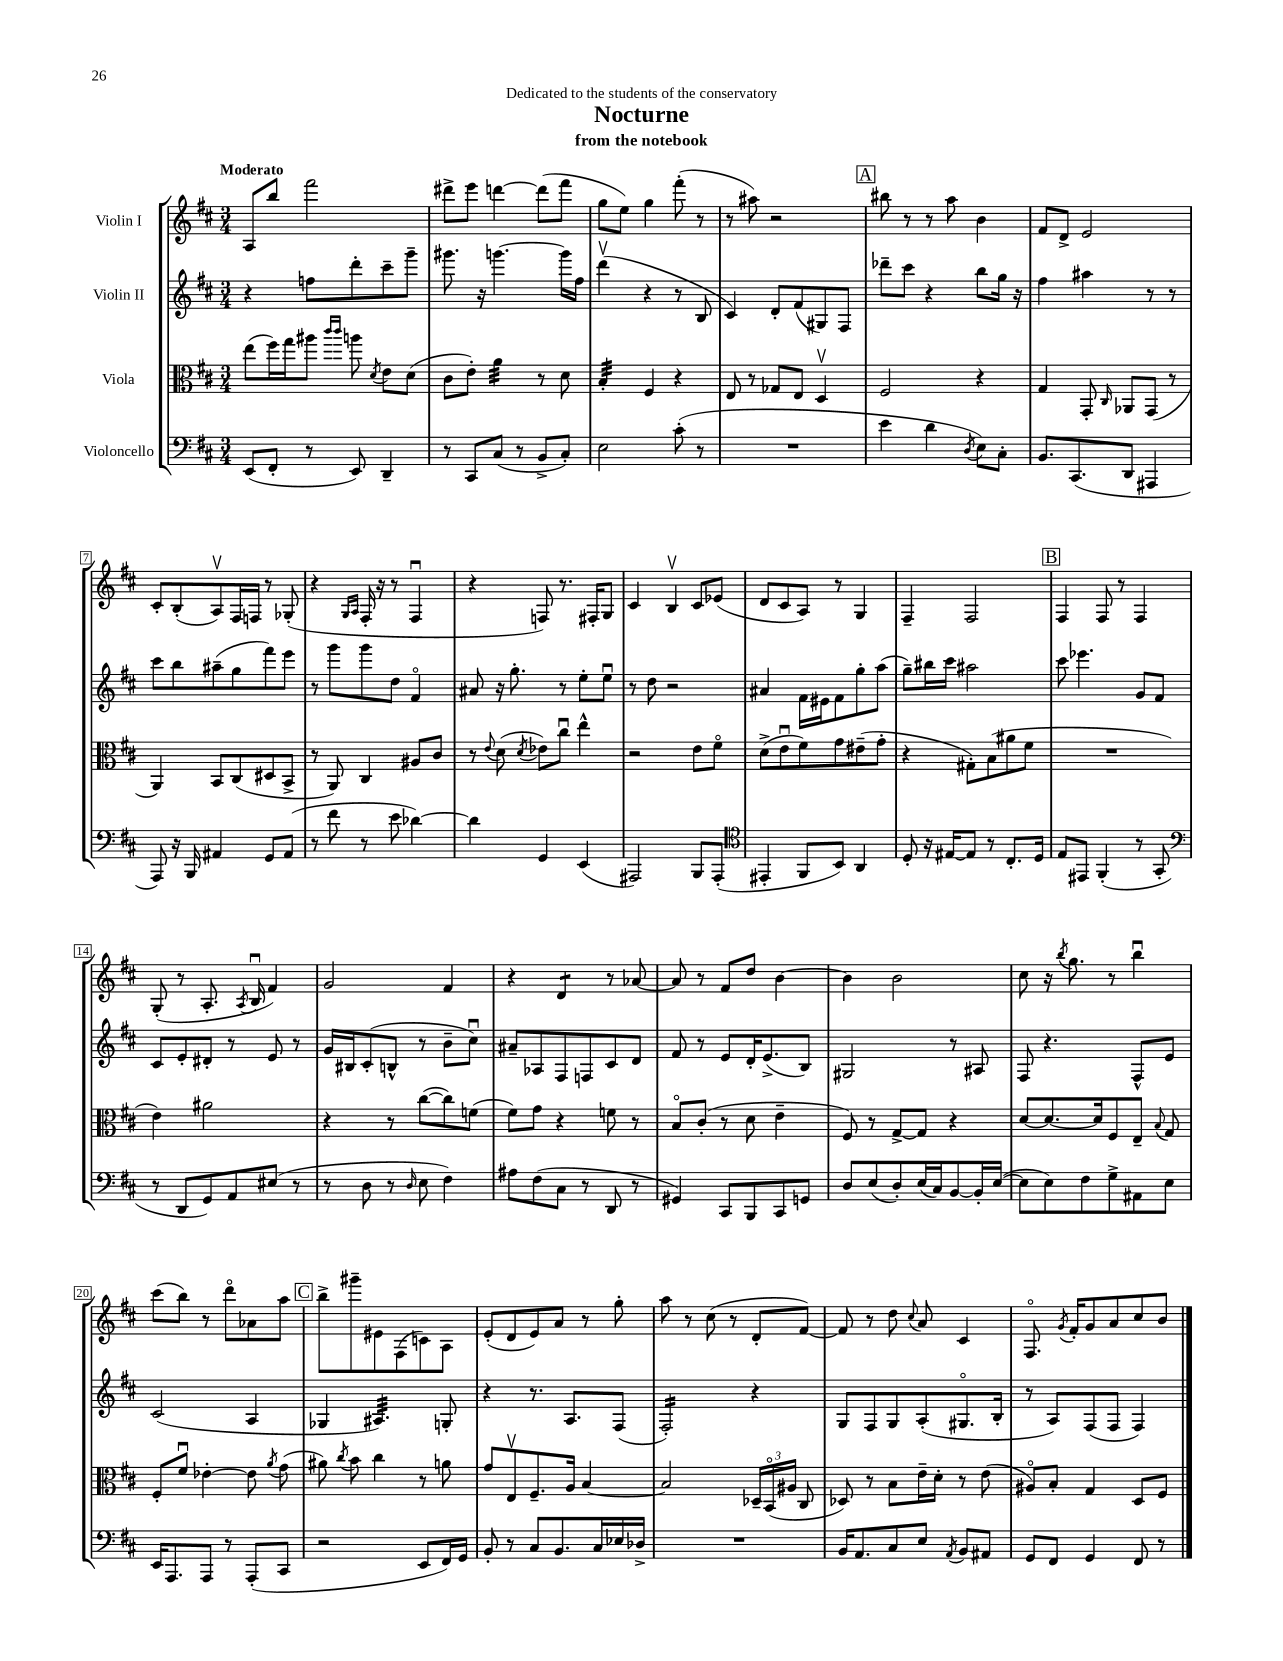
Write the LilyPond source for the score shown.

\header { title = "Nocturne" subtitle = "from the notebook" dedication = "Dedicated to the students of the conservatory" }
<<
\new StaffGroup <<
\new Staff = "s0" \with { instrumentName = "Violin I" } {
    \clef treble \key d \major \numericTimeSignature \time 3/4 \tempo "Moderato"
    \autoBeamOff a8[ b''8] fis'''2 |
    dis'''8[-> e'''8] d'''4~ d'''8[( fis'''8] |
    g''8[ e''8]) g''4 fis'''8-.( r8 |
    r8 ais''8) r2 |
    \mark \markup { \box "A" } bis''8 r8 r8 a''8 b'4 |
    fis'8[ d'8]-> e'2 |
    cis'8[-. b8-.( a8\upbow) fis16 f16] r8 ges8-.( |
    r4 \grace { g16[ a16] } fis16-. r16 r8 fis4\downbow |
    r4 f8) r8. fis16[-. g8] |
    cis'4 b4\upbow cis'8[ ees'8]( |
    d'8[ cis'8 a8]) r8 g4 |
    fis4-- fis2 |
    \mark \markup { \box "B" } fis4 fis8 r8 fis4 |
    g8-.( r8 a8.-. \acciaccatura { a8 } b16\downbow fis'4) |
    g'2 fis'4 |
    r4 d'4:8 r8 aes'8~ |
    aes'8 r8 fis'8[ d''8] b'4~ |
    b'4 b'2 |
    cis''8 r16 \acciaccatura { b''8 } g''8. r8 b''4\downbow |
    cis'''8[( b''8]) r8 d'''8[\flageolet aes'8 a''8] |
    \mark \markup { \box "C" } b''8[-> gis'''8-- eis'8 fis8( c'8) a8] |
    e'8[-.( d'8 e'8) a'8] r8 g''8-. |
    a''8 r8 cis''8( r8 d'8[-. fis'8]~) |
    fis'8 r8 d''8 \appoggiatura { cis''8 } a'8 cis'4 |
    fis8.\flageolet \acciaccatura { g'8 } fis'16[-. g'8 a'8 cis''8 b'8] \bar "|." |
}
\new Staff = "s1" \with { instrumentName = "Violin II" } {
    \clef treble \key d \major \numericTimeSignature \time 3/4
    \autoBeamOff r4 f''8[ d'''8-. cis'''8-- g'''8]-- |
    gis'''8. r16 g'''4.~ g'''16[ fis''16] |
    d'''4\upbow( r4 r8 b8 |
    cis'4) d'8[-. fis'8( gis8) fis8] |
    \mark \markup { \box "A" } des'''8[-- cis'''8] r4 b''8[ g''16] r16 |
    fis''4 ais''4 r8 r8 |
    cis'''8[ b''8 ais''8--( g''8 fis'''8) e'''8] |
    r8 g'''8[ g'''8 d''8] fis'4\flageolet |
    ais'8 r16 g''8.-. r8 e''8[-. e''8]\downbow |
    r8 d''8 r2 |
    ais'4 fis'16[ eis'16 fis'8 g''8-. a''8]( |
    g''8[--) bis''16 cis'''16] ais''2 |
    \mark \markup { \box "B" } cis'''8 ees'''4. g'8[ fis'8] |
    cis'8[ e'8-. dis'8]-. r8 e'8 r8 |
    g'16[ bis16 cis'8-.( b8]-^ r8 b'8[-- cis''8]\downbow) |
    ais'8[-- aes8 fis8 f8 cis'8 d'8] |
    fis'8 r8 e'8[ d'16-. e'8.->( b8]) |
    gis2 r8 ais8 |
    fis8 r4. fis8[-^ e'8] |
    cis'2( a4 |
    \mark \markup { \box "C" } ges4 ais4.:32) g8-. |
    r4 r8. a8.[ fis8]( |
    fis2:16-.) r4 |
    g8[ fis8 g8 a8-.( gis8.\flageolet b16]-. |
    r8 a8[) fis8( fis8] fis4) \bar "|." |
}
\new Staff = "s2" \with { instrumentName = "Viola" } {
    \clef alto \key d \major \numericTimeSignature \time 3/4
    \autoBeamOff e''8[( fis''16) g''16 ais''8] \grace { cis'''16[ cis'''16] } a''8 \acciaccatura { d'8 } e'8[ d'8]( |
    cis'8[ e'8]-.) a'4:32 r8 d'8 |
    b4:32-. fis4 r4 |
    e8 r8 ges8[ e8] d4\upbow |
    \mark \markup { \box "A" } fis2 r4 |
    g4 g,8-. \grace { cis16 } aes,8[ g,8]( r8 |
    a,4) b,8[ cis8( dis8 b,8]-> |
    r8 a,8) cis4 ais8[ cis'8] |
    r8 \appoggiatura { e'8 } d'8( \acciaccatura { d'8 } ees'8[) cis''8]\downbow e''4-^ |
    r2 e'8[ fis'8]\flageolet |
    d'8[->( e'8\downbow fis'8) g'8 eis'8--( g'8]-. |
    r4 gis8[-.) b8( ais'8 fis'8] |
    \mark \markup { \box "B" } R2. |
    e'4) ais'2 |
    r4 r8 cis''8[~( cis''8) f'8]( |
    fis'8[) g'8] r4 f'8 r8 |
    b8[\flageolet cis'8]-.( r8 d'8 e'4-- |
    fis8) r8 g8[~-> g8] r4 |
    d'8[~ d'8.~ d'16 fis8 e8]-- \appoggiatura { b8 } g8 |
    fis8[-. fis'8]\downbow ees'4~-. ees'8 \acciaccatura { a'8 } g'8( |
    \mark \markup { \box "C" } ais'8) \acciaccatura { cis''8 } b'8 cis''4 r8 a'8 |
    g'8[ e8\upbow fis8.-- a16] b4~ |
    b2 \tuplet 3/2 { des16[-- b,16\flageolet( ais16] } cis8 |
    des8) r8 b8[ e'16-- d'16]-. r8 e'8( |
    ais8[\flageolet) b8]-. g4 d8[ fis8] \bar "|." |
}
\new Staff = "s3" \with { instrumentName = "Violoncello" } {
    \clef bass \key d \major \numericTimeSignature \time 3/4
    \autoBeamOff e,8[( fis,8]-. r8 e,8) d,4-- |
    r8 cis,8[ cis8]( r8 b,8[-> cis8]-.) |
    e2 cis'8-.( r8 |
    R2. |
    \mark \markup { \box "A" } e'4 d'4 \acciaccatura { d8 } e8[) cis8]-. |
    b,8.[ cis,8.( d,8] ais,,4 |
    a,,8) r16 b,,16 ais,4 g,8[ ais,8]( |
    r8 fis'8 r8 e'8 des'4~) |
    des'4 g,4 e,4( |
    ais,,2) b,,8[ ais,,8]-.( |
    \clef tenor eis,4-. fis,8[ b,8]) a,4 |
    d8-. r16 eis16[~ eis8] r8 cis8.[-. d16] |
    \mark \markup { \box "B" } e8[ eis,8] fis,4-.( r8 g,8-. |
    \clef bass r8 d,8[ g,8) a,8 eis8]( r8 |
    r8 d8 r8 \grace { d16 } e8 fis4) |
    ais8[ fis8( cis8] r8 d,8 r8 |
    gis,4) cis,8[ b,,8 cis,8 g,8] |
    d8[ e8( d8-.) e16( cis16) b,8~ b,16-. e16]~( |
    e8[ e8) fis8 g8-> ais,8 e8] |
    e,16[ a,,8. a,,8] r8 a,,8[-.( cis,8] |
    \mark \markup { \box "C" } r2 e,8[ fis,16) g,16] |
    b,8-. r8 cis8[ b,8. cis16 ees16 des16]-> |
    R2. |
    b,16[ a,8. cis8 e8] \acciaccatura { a,8 } b,8[ ais,8] |
    g,8[ fis,8] g,4 fis,8 r8 \bar "|." |
}
>>
>>
\layout { \context { \Score \override BarNumber.stencil = #(make-stencil-boxer 0.1 0.3 ly:text-interface::print) } }
